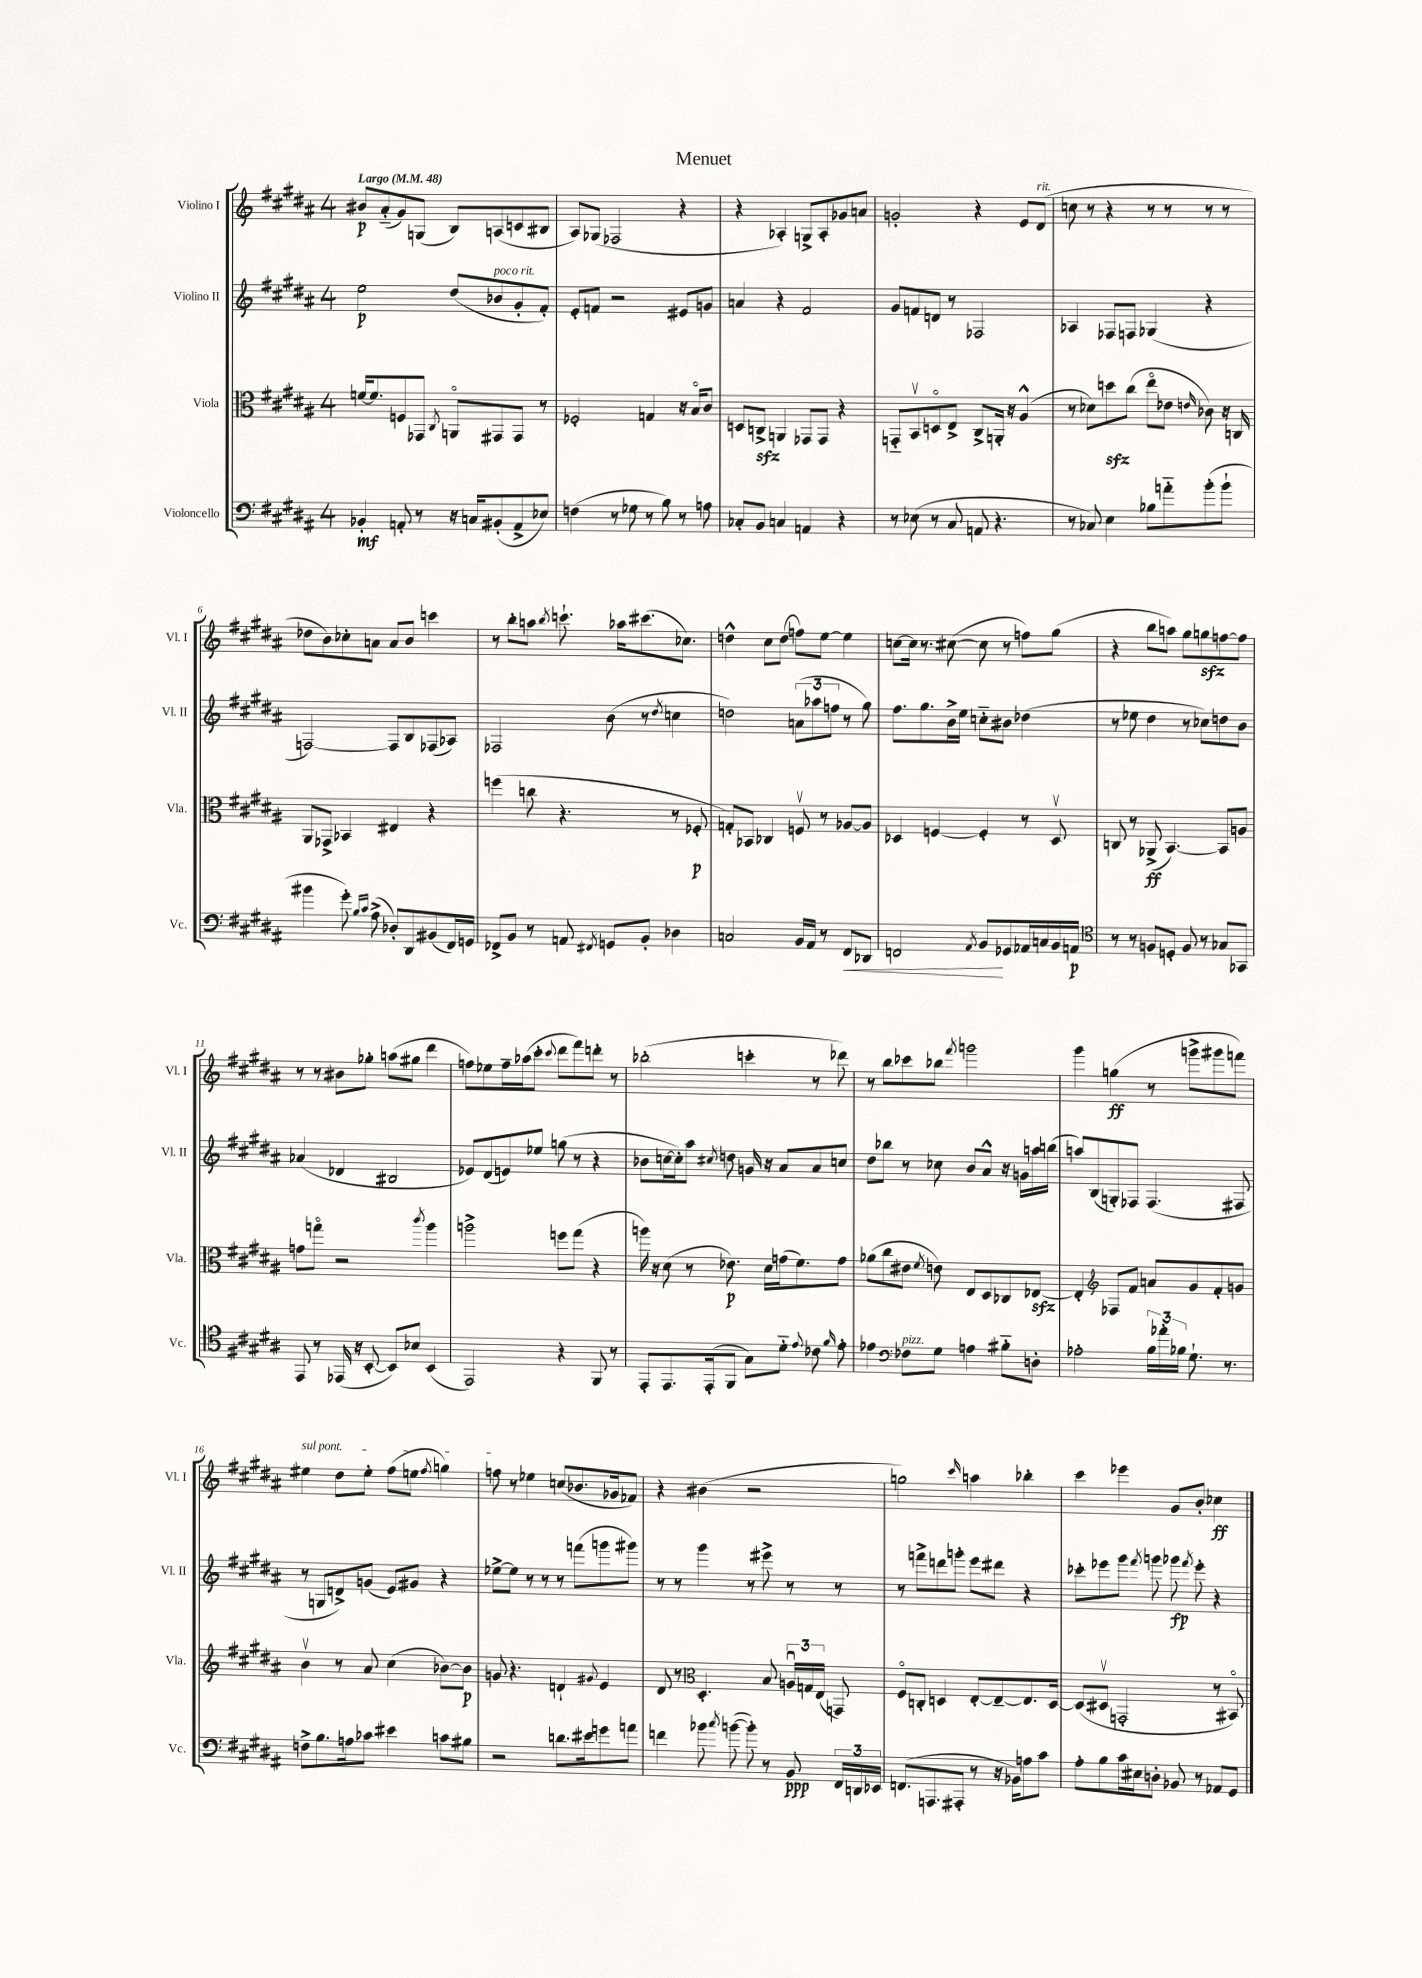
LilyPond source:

\header { title = "Menuet" }
<<
\new StaffGroup <<
\new Staff = "s0" \with { instrumentName = "Violino I" shortInstrumentName = "Vl. I" } {
    \clef treble \key b \major \once \override Staff.TimeSignature.style = #'single-digit \time 4/4 \tempo "Largo" 4 = 48
    \autoBeamOff bis'8[\p ais'8-_( gis'8) g8]( b8[) a8( c'8 bis8] |
    ais8[) ges8]( fes2 r4 |
    r4 aes4-.) g8[-> aes8-. ges'8 a'8] |
    g'2-. r4 e'8[ dis'8]^\markup { \italic "rit." }( |
    c''8 r8 r4 r8 r8 r8 r8 |
    des''8[ b'8) ces''8-. a'8] a'8[ b'8] c'''4 |
    r8 b''8[-. a''8] \acciaccatura { b''8 } c'''8.-! aes''16[ cis'''8.( ces''8.]) |
    d''4-^ cis''8[ d''8]( f''8[) e''8]~ e''4 |
    c''8[~ c''16] r8. cis''8~( cis''8 r8 f''8[) gis''8]( |
    r4 b''8[ a''8]) gis''8[ g''8\sfz f''8~ f''8] |
    r8 r8 bis'8[ ges''8]-. a''8[( gis''8] dis'''4 |
    f''8[) ees''8 f''16-- aes''16( cis'''8]-. \appoggiatura { cis'''8 } dis'''8[ fis'''8) d'''8]-. r8 |
    bes''2-.( c'''4-. r8 des'''8) |
    r8 b''8[ ces'''8 bes''8] \acciaccatura { fis'''8 } g'''2 |
    gis'''4 g''4\ff( r8 g'''8[-> gis'''8 f'''8]) |
    \once \override TextSpanner.bound-details.left.text = \markup { \italic "sul pont." } eis''4\startTextSpan dis''8[ eis''8]-. fis''8[( e''8] \acciaccatura { fis''8 } g''4) |
    f''8\stopTextSpan r8 ees''4 c''8[( bes'8. ges'16 fes'8]) |
    r4 bis'4( r2 |
    g''2) \grace { cis'''16 } a''4 bes''4-. |
    cis'''4 ees'''4 gis'8[ b'8]-. ces''4\ff \bar "|." |
}
\new Staff = "s1" \with { instrumentName = "Violino II" shortInstrumentName = "Vl. II" } {
    \clef treble \key b \major \once \override Staff.TimeSignature.style = #'single-digit \time 4/4
    \autoBeamOff e''2\p dis''8[( bes'8^\markup { \italic "poco rit." } gis'8-. fis'8]-.) |
    e'8[-. f'8] r2 eis'8[ g'8] |
    a'4 r4 fis'2 |
    gis'8[ f'8 d'8] r8 fes2 |
    aes4 fes8[ f8] ges4( r4 |
    f2~) f8[ b8 fes8( aes8]) |
    fes2 b'8( r8 \acciaccatura { dis''8 } c''4 |
    d''2) \tuplet 3/2 { a'8[( aes''8 f''8] } r8 gis''8) |
    fis''8.[ gis''8. b'16-> e''16] c''8[-_ bis'8] des''4( |
    r8 ees''8 dis''4 r8 ces''8[) d''8 b'8] |
    aes'4( des'4 bis2 |
    ees'8[) dis'8( e'8) ees''8] g''8( r8 r4 |
    bes'8[ c''16~ c''16-.) ais''8] \acciaccatura { cis''8 } d''8 g'16 r16 ais'8[ ais'8 c''8] |
    dis''8[ bes''8] r8 ces''8 b'8[ ais'8]-^ r16 g'16[ a''16 b''16]( |
    a''8[) b8( g8-.) fes8] fes4.( fis8 |
    r8 g8[ d'8->) g'8]( e'8[) gis'8] r4 |
    ees''8[~-> ees''8] r8 r8 r8 f'''8[( g'''8 gis'''8]) |
    r8 r8 gis'''4 r8 eis'''8-> r8 r8 |
    r8 f'''8[-> d'''8 g'''8]-. e'''8[ dis'''8] r4 |
    ces'''8[-. ees'''8 gis'''8] \acciaccatura { fis'''8 } g'''8 ges'''8\fp \acciaccatura { fis'''8 } ees'''8-. r4 \bar "|." |
}
\new Staff = "s2" \with { instrumentName = "Viola" shortInstrumentName = "Vla." } {
    \clef alto \key b \major \once \override Staff.TimeSignature.style = #'single-digit \time 4/4
    \autoBeamOff f'16[~ f'8. f8 ges,8] \acciaccatura { cis8 } a,8[\flageolet gis,8 gis,8] r8 |
    fes2-. g4 r16 b16[\flageolet cis'8] |
    d8[ c8]->\sfz a,4 ges,8[ ges,8] r4 |
    g,8[-_ b,8\upbow d8\flageolet e8]-> cis8[-> a,16]-. r16 ais4-^( |
    r8 des'8[) d''8\sfz cis''8]( e''8[\flageolet ees'8] \grace { e'16 } ces'8) r16 c16 |
    ais,8[ ges,8]-> bes,4 eis4 r4 |
    f''4( c''8 r4. r8 fes8-.\p |
    g8[-.) bes,8] ces4 f8\upbow r8 aes8[~ aes8] |
    des4 f4~ f4-. r8 des8\upbow |
    c8 r8 aes,8->\ff( b,4.~) b,8[ a8] |
    g'8[ g''8]\flageolet r2 \acciaccatura { cis'''8 } ais''4 |
    a''2-> f''8[ gis''8]( r4 |
    a''16) r16 dis'8( r8 ees'8.\p) dis'16[ g'16( fis'8.) g'8] |
    aes'8[( cis''8 eis'8] \acciaccatura { fis'8 } e'8) e8[ dis8 ces8 ees8]~\sfz |
    ees4-. \clef treble fes8[ fis'8] a'8[ gis'8 fis'8-. g'8] |
    b'4\upbow r8 ais'8 cis''4( bes'8[~) bes'8]\p |
    g'8 r4. d'4-! \appoggiatura { gis'8 } e'4 |
    dis'8 r8 \clef alto dis4.-. b8 \tuplet 3/2 { a16[\downbow g16 e16]( } g,8) |
    fis8[\flageolet c8]-. d4 e8[~-. e8~-- e8. d16]~ |
    d8[( dis8]\upbow g,2-. r8 bis,8\flageolet) \bar "|." |
}
\new Staff = "s3" \with { instrumentName = "Violoncello" shortInstrumentName = "Vc." } {
    \clef bass \key b \major \once \override Staff.TimeSignature.style = #'single-digit \time 4/4
    \autoBeamOff bes,4-.\mf a,8-. r8 r16 c16[ bis,8-.( a,8-> ees8]) |
    f4( r8 ges8 r8 b8) r8 a8 |
    ces8[-. b,8] c4 a,4 r4 |
    r8 ees8( r8 cis8 a,8 r4. |
    r8 ces8) e4 bes8[ a'8-_ b'8-.( b'8]-! |
    bis'4 gis'8-.) \grace { b16[ cis'16] } ais8->( des8[-.) dis,8 bis,8( fis,16) g,16] |
    fes,8[-> b,8] r8 a,8 \acciaccatura { fis,8 } g,8[ b,8]-. des4 |
    c2 b,16[ ais,16] r8 fis,8[\< des,8] |
    f,2 \acciaccatura { ais,8 } b,8[\! ges,8 aes,16 c16 b,16 a,16]\p |
    \clef tenor r8 r8 f8[ d8]-. f8 r8 ges8[ ges,8] |
    e,8 r8 ees,16( r16 b,8~-. b,8[) bes8] b,4( |
    e,2) r4 fis,8 r8 |
    e,8[-. e,8. e,16-.( fis,8] gis8[) dis'8]-_ \appoggiatura { e'8 } ces'8 \grace { fis'16 } e'8-. |
    ees'4 \clef bass fes8[^\markup { \italic "pizz." } gis8] a4 bis8[-_ d8]-. |
    aes2-. \tuplet 3/2 { b16[ aes'16-. bes16] } gis8.-! r8. |
    f8[-> b8. a16 ces'8] eis'4 c'8[ bis8] |
    r2 d'8.[ eis'16 g'8 a'8] |
    f'4 bes'8 \acciaccatura { cis''8 } b'8~( b'8-.) r8 b,8\ppp \tuplet 3/2 { fis,16[ d,16 ees,16] } |
    f,8.[( a,,8. ais,,8]-. r8 r16 bes,16[) a8 cis'8] |
    ais8[-. b8 cis'16 eis16 d8]-. bes,8 r8 aes,8[ gis,8] \bar "|." |
}
>>
>>
